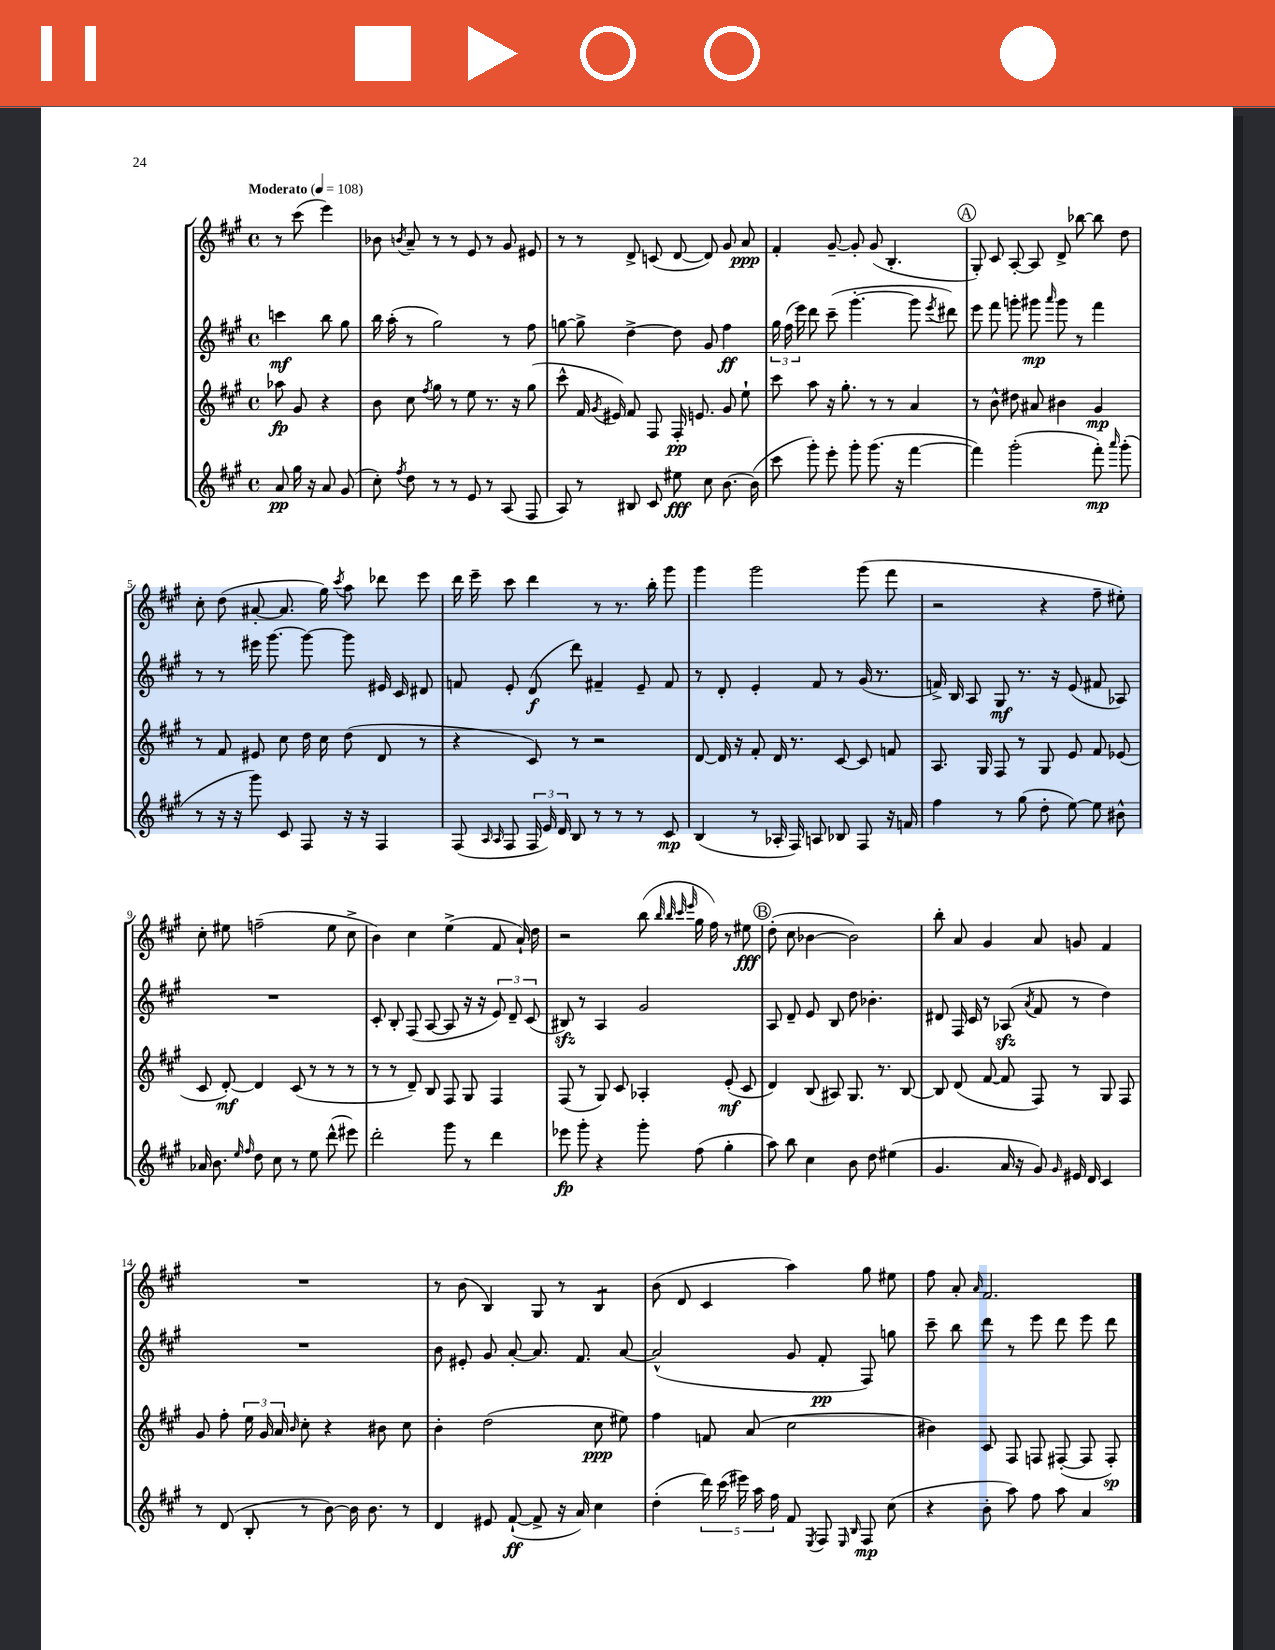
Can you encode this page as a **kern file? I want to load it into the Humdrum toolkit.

**kern	**kern	**kern	**kern
*staff4	*staff3	*staff2	*staff1
*clefG2	*clefG2	*clefG2	*clefG2
*k[f#c#g#]	*k[f#c#g#]	*k[f#c#g#]	*k[f#c#g#]
*M4/4	*M4/4	*M4/4	*M4/4
*met(c)	*met(c)	*met(c)	*met(c)
*MM108	*MM108	*MM108	*MM108
8a	8aa-	4ccc	8r
16gg#	8g#	.	(8ccc#
16r	.	.	.
8a	4r	8bb	4eee)
(8g#	.	8gg#	.
=	=	=	=
8cc#')	8b	16bb	8b-
.	.	(16aa'	.
8qff#	.	.	8qb
8dd	8cc#	8r	8a~
.	8qff#	.	.
8r	8gg#	2gg#)	8r
8r	8r	.	8r
8e	8ee	.	8e
8r	8.r	.	8r
(8A	.	8r	8g#
.	16r	.	.
8F#	(8gg#	8ff#	8e#
=	=	=	=
8A)	8ccc#^^	[8gg	8r
8r	16f#	8gg^]	8r
.	8qg#	.	.
.	16e#)	.	.
8B#	8f#	[4dd^	8d^
8c#	8F#	.	(8c
8ee#	16F#'	8dd]	[8d
.	8.e	.	.
8cc#	.	8g#	8d])
[8.b	8g#	4ff#	8g#
.	8ee`	.	8a
(16b]	.	.	.
=	=	=	=
8ccc#	8ccc#	24gg#	4f#'
.	.	(24ff#	.
.	.	24eee)	.
8ggg#')	8aa	8ddd	.
8eee'	16r	(8ccc#~	[8g#~
.	8.gg#'	.	.
8ggg#'	.	[4.ggg#'	8g#']
(8.ggg#	8r	.	(8g#
.	8r	.	4.B'
16r	.	.	.
[4fff#	4a	8ggg#]	.
.	.	8qeee	.
.	.	8ddd#)	.
=	=	=	=
4fff#])	8r	8eee	8G#')
.	8b^^	8fff#	8c#
(2ggg#'	8dd#	8ggg'	[8A'
.	8a#	8ggg#	8A]
.	.	16qqaaa	.
.	4b#	8ggg#	8d^
.	.	8r	[8bb-
8fff#')	4g#	4fff#	8bb-]
16qqaaa	.	.	.
(8ggg#'	.	.	8dd
=	=	=	=
8r	8r	8r	8cc#'
16r	8f#	8r	(8dd
16r	.	.	.
8ggg#)	8e#	16eee#	[8a#'
.	.	[8.ggg#	.
8c#	8cc#	.	8.a#]
8F#	16dd	8ggg#_	.
.	16cc#	.	16gg#)
.	.	.	8qccc#
16r	(8dd	8ggg#]	8aa
16r	.	.	.
4F#	8d	16e#	8ddd-
.	.	16c#	.
.	8r	8d#	8eee
=	=	=	=
(8F#	4r	8f	16ddd
.	.	.	16eee~
16qqA	.	.	.
16qqA	.	.	.
8F#	.	8e'	8ccc#
24F#	8c#)	(8d	4ddd
24e)	.	.	.
24d	.	.	.
8B	8r	8ddd)	.
8r	2r	4f#~	8r
8r	.	.	8.r
8r	.	8e~	.
.	.	.	16bb'
8c#	.	8f#	8ggg#
=	=	=	=
(4B	[8d	8r	4ggg#
.	16d]	8d'	.
.	16r	.	.
8r	8f#'	4e'	2ggg#
16A-'	16d	.	.
16F#)	8.r	.	.
8A	.	8f#	.
8B-	[8c#	8r	.
8F#	8c#]	(16g#	(8ggg#
.	.	8.r	.
16r	8f	.	8fff#
16f	.	.	.
=	=	=	=
4ff#	8.A	16f^)	2r
.	.	16B	.
.	.	8A	.
.	16G#	.	.
8r	8F#	8G#	.
(8gg#	8r	8.r	.
8dd'	8G#	.	4r
.	.	16r	.
[8ee)	8e	(8e	.
8ee]	8f#	8f#	8ff#~
8b#^^	(8e-	8A-)	8ee#')
=	=	=	=
16a-	8c#	1r	8cc#'
8.b	.	.	.
.	[8d')	.	8ee#
16qqee	.	.	.
16qqff#	.	.	.
8dd	4d]	.	(2ff~
8cc#	.	.	.
8r	(8c#	.	.
8ee	8r	.	.
(8ddd^^	8r	.	8ee#
8eee#)	8r	.	8cc#^
=	=	=	=
2ddd'	8r	8c#'	4b)
.	8r	8B'	.
.	8d~)	(8F#	4cc#
.	8B	[8A	.
8ggg#	8F#	8A]	(4ee^
8r	8G#	16r	.
.	.	16r	.
4ddd	4F#	12e)	8f#
.	.	12d~	.
.	.	.	16a`)
.	.	(12c#	.
.	.	.	16dd
=	=	=	=
8eee-	(8F#	8B#)	2r
8ggg#'	8r	8r	.
4r	8G#)	4A	.
.	8c#	.	.
8ggg#'	4A-'	2g#	(8bb
.	.	.	32qqbb
.	.	.	32qqbb
.	.	.	32qqccc#
.	.	.	32qqeee
(8ff#	.	.	16gg#
.	.	.	16ff#)
4gg#'	(8e'	.	8r
.	8c#	.	8ee#
=	=	=	=
8aa)	4d)	8A	(8dd'
8bb	.	8d~	8cc#
4cc#	(8B	8e	[4b-
.	8A#)	8B	.
8b	8.G#	8dd	2b-])
8dd	.	4.b-'	.
.	8.r	.	.
(4ee#	.	.	.
.	[8B	.	.
=	=	=	=
4.g#	8B]	8d#	8bb'
.	(8d	16F#	8a
.	.	16c#	.
.	[8f#	8r	4g#
16a	8f#]	(8A-	.
16r	.	.	.
.	.	8qa	.
8g#)	8F#)	8f#	8a
16qqg#	.	.	.
16e#	8r	8r	8g
16d	.	.	.
4c#	8G#	4dd)	4f#
.	8F#	.	.
=	=	=	=
8r	8g#	1r	1r
(8d	8ff#'	.	.
8B'	24ee	.	.
.	24g#	.	.
.	24a	.	.
.	16qqb	.	.
8r	8cc#'	.	.
[8b)	4r	.	.
16b]	.	.	.
8.b	.	.	.
.	8b#	.	.
8r	8cc#	.	.
=	=	=	=
4d	4b'	8b	8r
.	.	8e#'	(8b
8e#	(2dd	8g#	4B)
([8f#`	.	[8a'	.
8f#^]	.	8.a]	8G#
16r	.	.	8r
16a)	.	8.f#	.
4cc#	8cc#	.	4B
.	8ee#)	[8a	.
=	=	=	=
(4dd'	4ff#	(2a^^]	(8b
.	.	.	8d
20ddd)	8f	.	4c#
(20ccc#	.	.	.
20eee#)	.	.	.
.	(8a	.	.
20aa	.	.	.
20ff#	.	.	.
8f#	2cc#	8g#	4aa)
8qE	.	.	.
8F#	.	8f#'	.
16qqE	.	.	.
16qqB	.	.	.
8F#	.	8F#)	8gg#
(8cc#	.	8gg	8ee#
=	=	=	=
4r	4b#)	8ccc#~	8ff#
.	.	8bb	8a'
.	.	.	16qqa
8b'	8c#	8ddd	2.f#
8aa)	8F#	8r	.
8ff#	8F	8eee	.
8aa	([8F#'	8ddd	.
4a	8F#]	8eee	.
.	8F#')	8ddd	.
==	==	==	==
*-	*-	*-	*-
